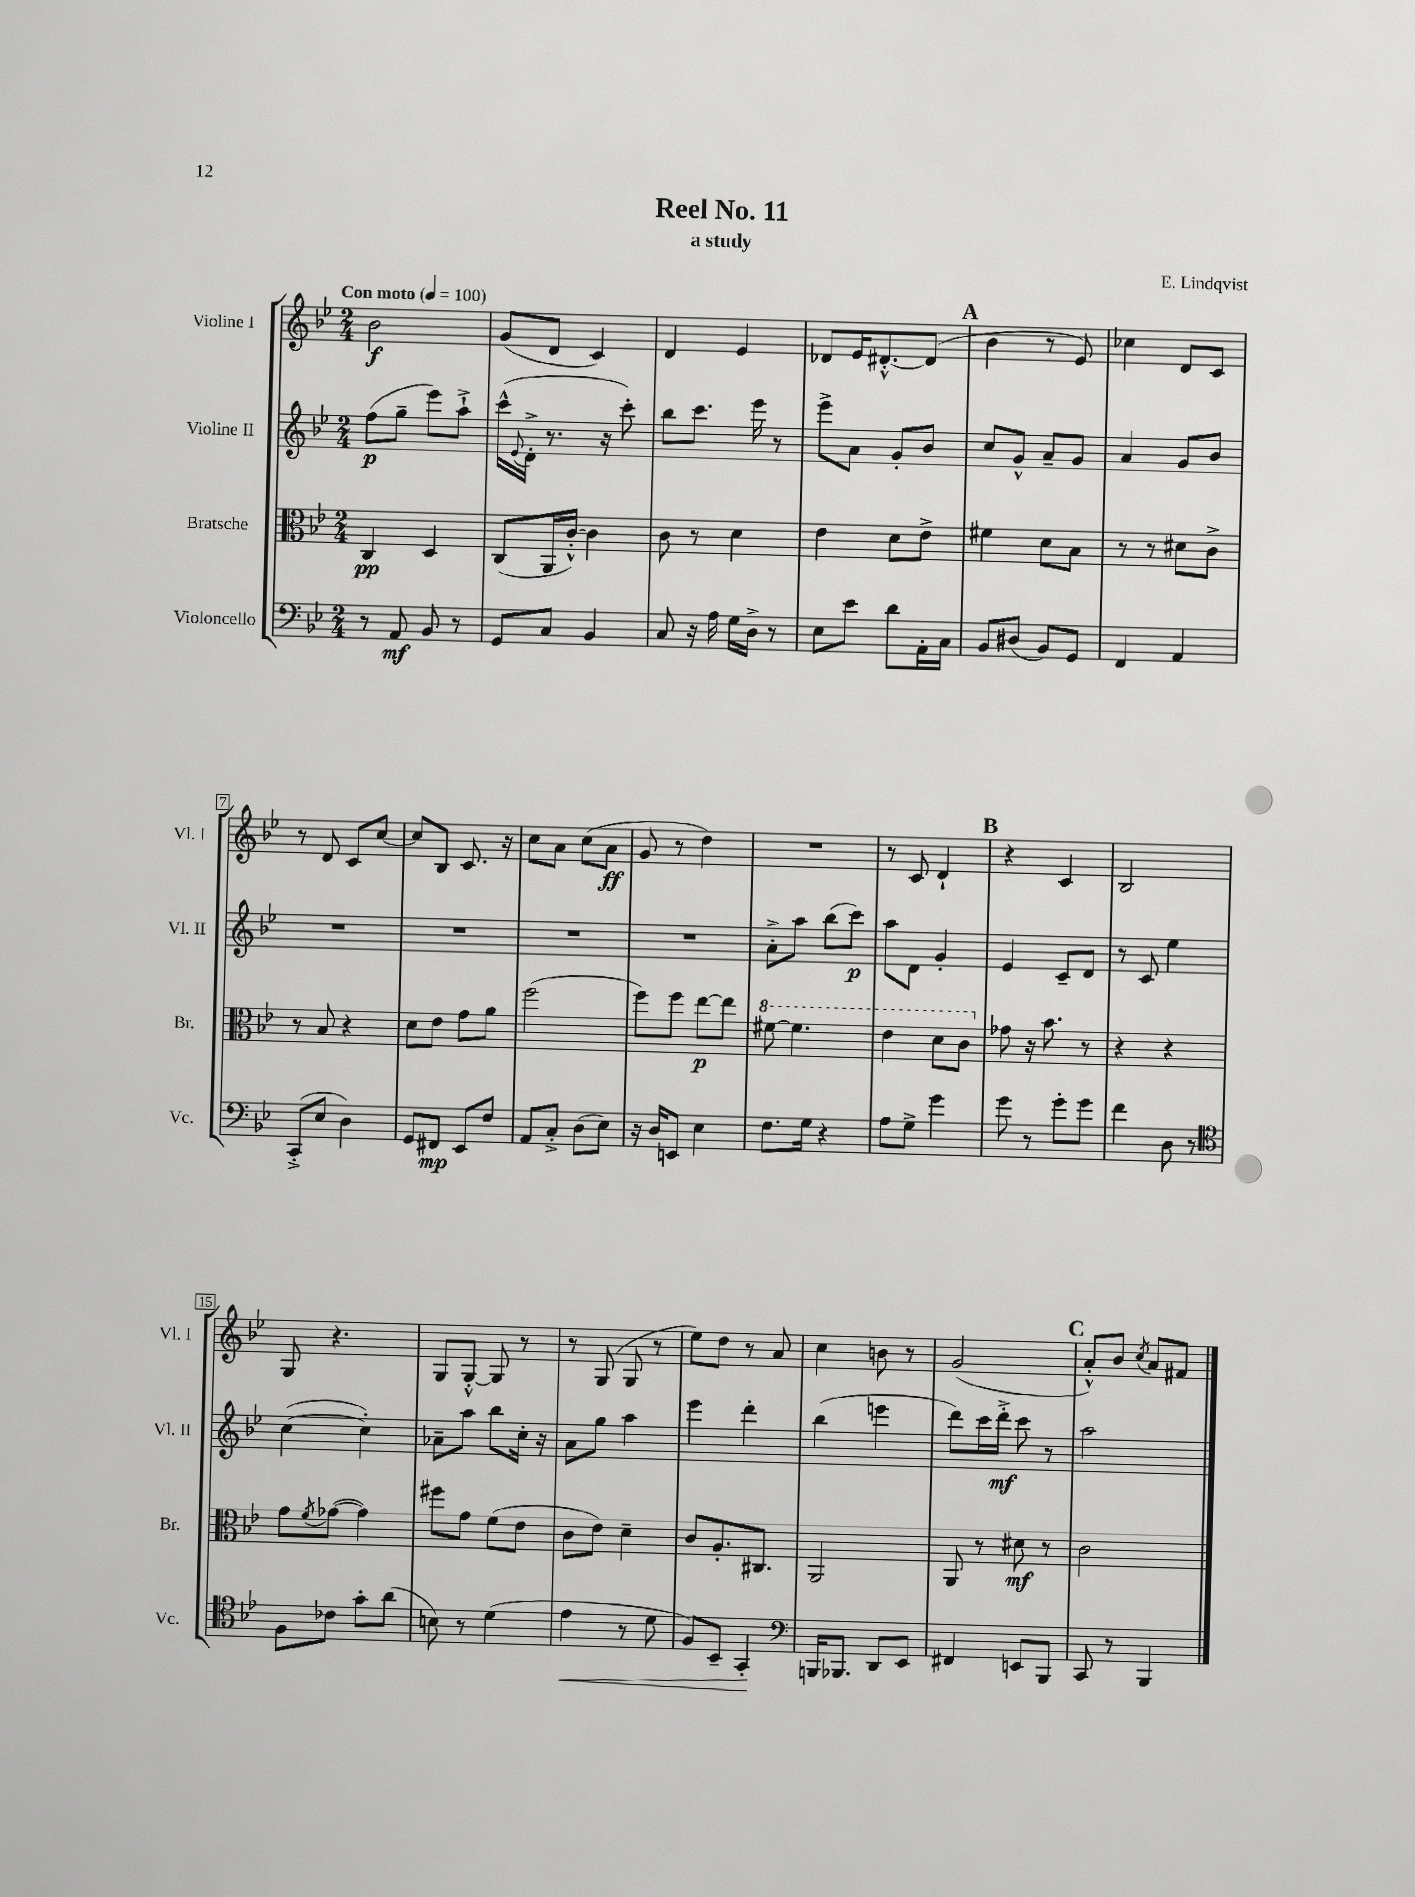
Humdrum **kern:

**kern	**dynam	**kern	**dynam	**kern	**dynam	**kern	**dynam
*part4	*part4	*part3	*part3	*part2	*part2	*part1	*part1
*staff4	*staff4	*staff3	*staff3	*staff2	*staff2	*staff1	*staff1
*I"Violoncello	*	*I"Bratsche	*	*I"Violine II	*	*I"Violine I	*
*I'Vc.	*	*I'Br.	*	*I'Vl. II	*	*I'Vl. I	*
*clefF4	*	*clefC3	*	*clefG2	*	*clefG2	*
*k[b-e-]	*	*k[b-e-]	*	*k[b-e-]	*	*k[b-e-]	*
*M2/4	*	*M2/4	*	*M2/4	*	*M2/4	*
*MM100	*	*MM100	*	*MM100	*	*MM100	*
=1	=1	=1	=1	=1	=1	=1	=1
!	!	!	!	!	!	!LO:TX:a:B:t=Con moto	!
8r	.	4C/	pp	(8ff\L	p	2b-\	f
8AA/	mf	.	.	8gg~\J	.	.	.
8BB-/	.	4D/	.	8eee-\L)	.	.	.
8r	.	.	.	8aa`^\J	.	.	.
=2	=2	=2	=2	=2	=2	=2	=2
8GG/L	.	(8C/L	.	(16ccc^^\LL	.	(8g/L	.
.	.	.	.	8qqe-/	.	.	.
.	.	.	.	16d'^\JJ	.	.	.
8C/J	.	16AA/L	.	8.r	.	8d/J	.
.	.	[16c'^^/JJ)	.	.	.	.	.
4BB-/	.	4c\]	.	.	.	4c/)	.
.	.	.	.	16r	.	.	.
.	.	.	.	8ccc'\)	.	.	.
=3	=3	=3	=3	=3	=3	=3	=3
8C/	.	8c\	.	8bb-\L	.	4d/	.
16r	.	8r	.	8.ccc\J	.	.	.
16A\	.	.	.	.	.	.	.
16G\LL	.	4d\	.	.	.	4e-/	.
16D^\JJ	.	.	.	16eee-\	.	.	.
8r	.	.	.	8r	.	.	.
=4	=4	=4	=4	=4	=4	=4	=4
8E-\L	.	4e-\	.	8eee-^\L	.	8d-X/L	.
8e-\J	.	.	.	8a\J	.	16e-/K	.
.	.	.	.	.	.	[8.d#X'^^/	.
8d\L	.	8d\L	.	8g'/L	.	.	.
16AA'\L	.	8e-^\J	.	8b-/J	.	(8d#/J]	.
16C\JJ	.	.	.	.	.	.	.
!!LO:REH:place=s1:t=A
=5	=5	=5	=5	=5	=5	=5	=5
8BB-/L	.	4f#X\	.	8cc/L	.	4b-\	.
(8D#X/J	.	.	.	8g^^/J	.	.	.
8BB-/L)	.	8d\L	.	8a~/L	.	8r	.
8GG/J	.	8B-\J	.	8g/J	.	8e-/)	.
=6	=6	=6	=6	=6	=6	=6	=6
4FF/	.	8r	.	4a/	.	4cc-X\	.
.	.	8r	.	.	.	.	.
4AA/	.	8d#X\L	.	8g/L	.	8d/L	.
.	.	8c^\J	.	8b-/J	.	8c/J	.
!!LO:LB:g=z
=7	=7	=7	=7	=7	=7	=7	=7
(8CC'^/L	.	8r	.	2r	.	8r	.
8E-/J	.	8B-/	.	.	.	8d/	.
4D\)	.	4r	.	.	.	8c/L	.
.	.	.	.	.	.	[8cc/J	.
=8	=8	=8	=8	=8	=8	=8	=8
8GG/L	.	8d\L	.	2r	.	8cc/L]	.
8FF#X/J	mp	8e-\J	.	.	.	8B-/J	.
8EE-/L	.	8g\L	.	.	.	8.c/	.
8F/J	.	8a\J	.	.	.	.	.
.	.	.	.	.	.	16r	.
=9	=9	=9	=9	=9	=9	=9	=9
8AA/L	.	(2ff\	.	2r	.	8cc\L	.
8C'^/J	.	.	.	.	.	8a\J	.
(8D\L	.	.	.	.	.	(8cc\L	.
8E-\J)	.	.	.	.	.	8a\J	ff
=10	=10	=10	=10	=10	=10	=10	=10
16r	.	8ff\L)	.	2r	.	8g/	.
16D/KL	.	.	.	.	.	.	.
8EEn/J	.	8ff\J	.	.	.	8r	.
4E-\	.	[8ee-\L	p	.	.	4dd\)	.
.	.	8ee-\J]	.	.	.	.	.
=11	=11	=11	=11	=11	=11	=11	=11
*	*	*8va	*	*	*	*	*
8.F\L	.	[8ff#X\	.	8a'^\L	.	2r	.
.	.	4.ff#\]	.	8aa\J	.	.	.
16G\Jk	.	.	.	.	.	.	.
4r	.	.	.	(8bb-\L	.	.	.
.	.	.	.	8ccc\J)	p	.	.
=12	=12	=12	=12	=12	=12	=12	=12
8A\L	.	4ee-\	.	8aa\L	.	8r	.
8G^\J	.	.	.	8d\J	.	8c/	.
4g\	.	8dd\L	.	4g'/	.	4d`/	.
.	.	8cc\J	.	.	.	.	.
!!LO:REH:place=s1:t=B
=13	=13	=13	=13	=13	=13	=13	=13
*	*	*X8va	*	*	*	*	*
8g\	.	8g-X\	.	4e-/	.	4r	.
8r	.	16r	.	.	.	.	.
.	.	8.b-\	.	.	.	.	.
8g'\L	.	.	.	8c~/L	.	4c/	.
8g\J	.	8r	.	8d/J	.	.	.
=14	=14	=14	=14	=14	=14	=14	=14
4f\	.	4r	.	8r	.	2B-/	.
.	.	.	.	8c/	.	.	.
8D\	.	4r	.	4ee-\	.	.	.
8r	.	.	.	.	.	.	.
!!LO:LB:g=z
=15	=15	=15	=15	=15	=15	=15	=15
*clefC4	*	*	*	*	*	*	*
8F\L	.	8g\L	.	([4cc\	.	8G/	.
.	.	8qf/	.	.	.	.	.
8c-X\J	.	([8g-X\J	.	.	.	4.r	.
8g'\L	.	4g-\])	.	4cc'\])	.	.	.
(8a\J	.	.	.	.	.	.	.
=16	=16	=16	=16	=16	=16	=16	=16
8Bn\)	.	8ff#X\L	.	8a-X~\L	.	8G/L	.
8r	.	8g\J	.	8aa\J	.	[8G'^^/J	.
(4d\	.	(8f\L	.	8bb-\L	.	8G/]	.
.	.	8e-\J	.	16cc'\Jk	.	8r	.
.	.	.	.	16r	.	.	.
=17	=17	=17	=17	=17	=17	=17	=17
!	!LO:HP:b	!	!	!	!	!	!
4e-\	<	8c\L	.	8a\L	.	8r	.
.	.	8e-\J)	.	8gg\J	.	(8G/	.
8r	.	4d~\	.	4aa\	.	8G/	.
8d\	.	.	.	.	.	8r	.
=18	=18	=18	=18	=18	=18	=18	=18
8F/L)	.	8c/L	.	4eee-\	.	8ee-\L)	.
8BB-~/J	.	8.A'/	.	.	.	8dd\J	.
4GG'/	.	.	.	4ddd'\	.	8r	.
.	.	8.C#X/J	.	.	.	.	.
.	.	.	.	.	.	8a/	.
.	[	.	.	.	.	.	.
=19	=19	=19	=19	=19	=19	=19	=19
*clefF4	*	*	*	*	*	*	*
16BBBn/KL	.	2AA/	.	(4bb-\	.	4cc\	.
8.BBB-X/J	.	.	.	.	.	.	.
8DD/L	.	.	.	4eeen\	.	8bn\	.
8EE-/J	.	.	.	.	.	8r	.
=20	=20	=20	=20	=20	=20	=20	=20
4FF#X/	.	8AA/	.	8ddd\L)	.	(2g/	.
.	.	8r	.	16ccc\L	.	.	.
.	.	.	.	16ddd'^\JJ	mf	.	.
8EEn/L	.	8d#X\	mf	8ccc\	.	.	.
8BBB-/J	.	8r	.	8r	.	.	.
!!LO:REH:place=s1:t=C
=21	=21	=21	=21	=21	=21	=21	=21
8CC/	.	2c\	.	2aa\	.	8a'^^/L)	.
8r	.	.	.	.	.	8b-/J	.
.	.	.	.	.	.	8qcc/	.
4BBB-/	.	.	.	.	.	8a/L	.
.	.	.	.	.	.	8f#X/J	.
==	==	==	==	==	==	==	==
*-	*-	*-	*-	*-	*-	*-	*-
